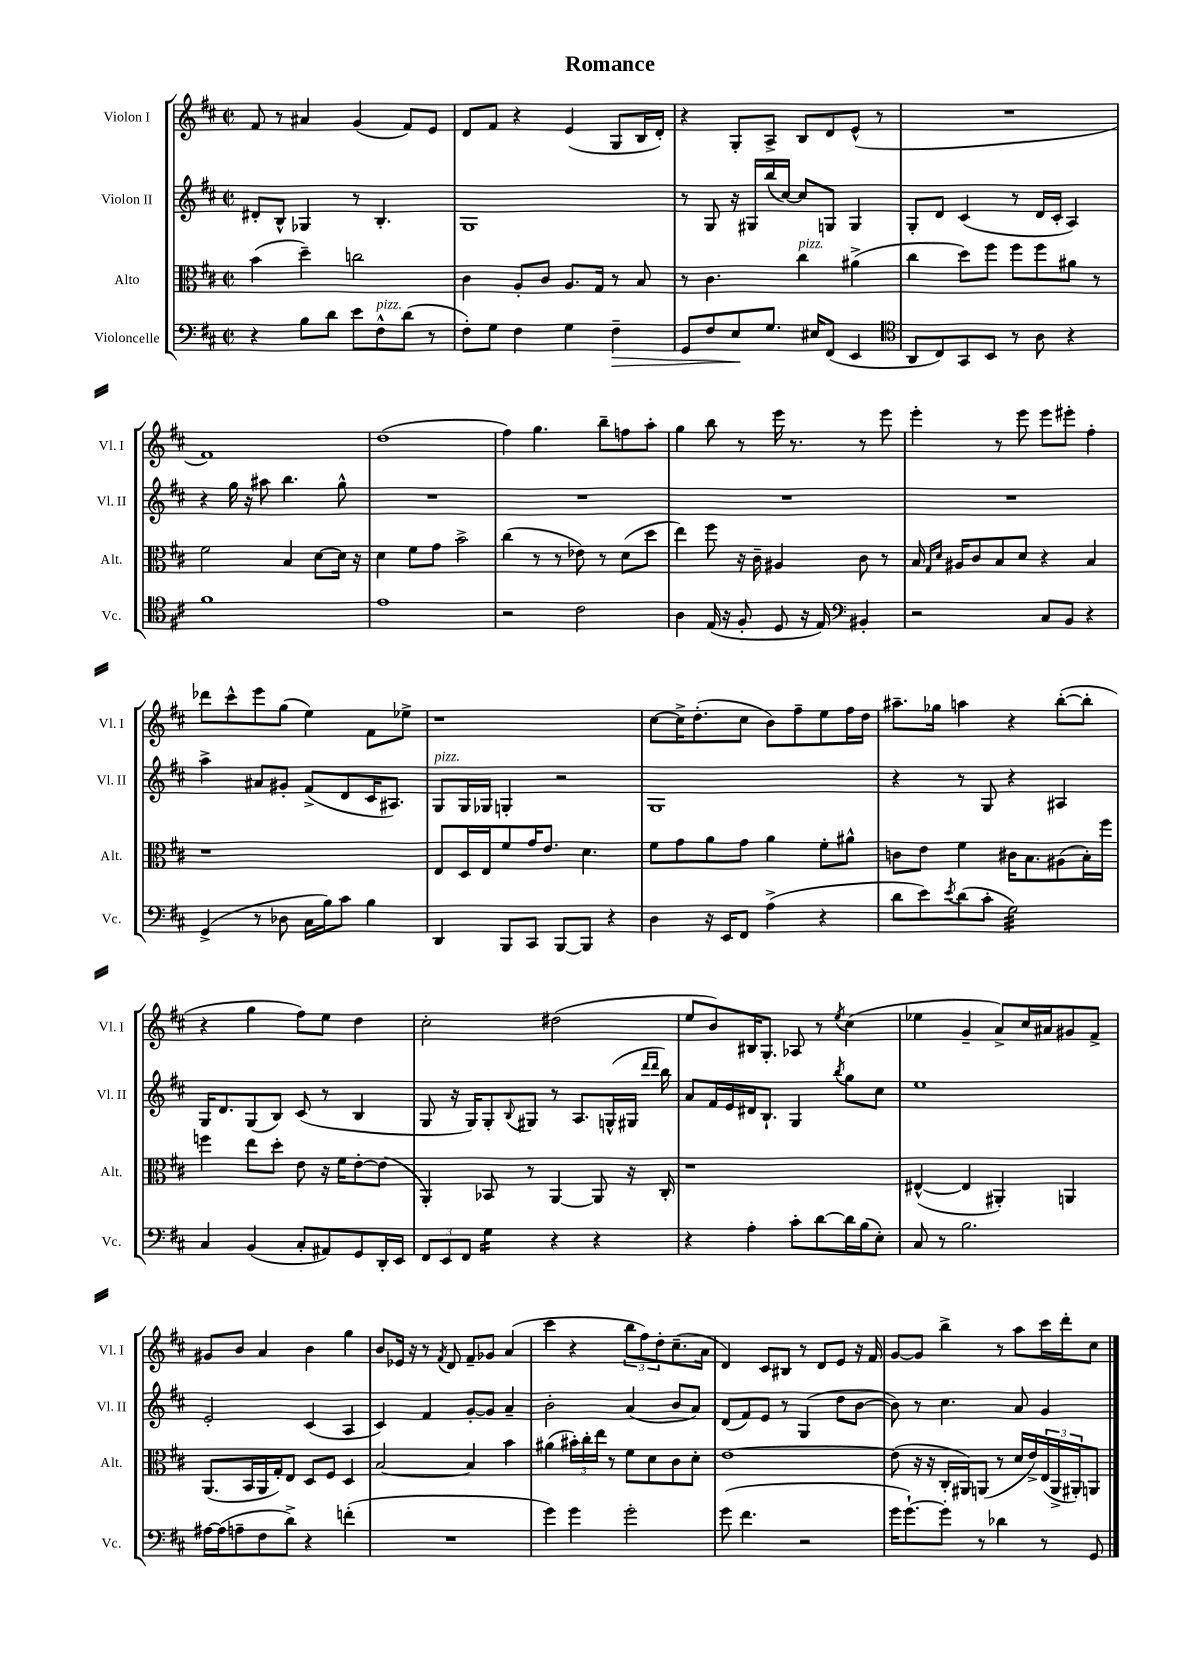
\header { title = "Romance" }
<<
\new StaffGroup <<
\new Staff = "s0" \with { instrumentName = "Violon I" shortInstrumentName = "Vl. I" } {
    \clef treble \key d \major \defaultTimeSignature \time 2/2
    fis'8 r8 ais'4 g'4( fis'8) e'8 |
    d'8 fis'8 r4 e'4( g8 b16 d'16-.) |
    r4 g8-. a8-> b8 d'8 e'8-^( r8 |
    R1 |
    fis'1) |
    d''1( |
    fis''4) g''4. b''8-- f''8 a''8-. |
    g''4 b''8 r8 e'''16 r8. r8 e'''8 |
    e'''4-. r8 e'''8 e'''8 eis'''8-. fis''4-. |
    des'''8 cis'''8-^ e'''8 g''8( e''4) fis'8 ees''8-> |
    r1 |
    cis''8~ cis''16-> d''8.-.( cis''8 b'8) fis''8-- e''8 fis''16 d''16 |
    ais''8.-- ges''16 a''4 r4 b''8~-.( b''8-. |
    r4 g''4 fis''8) e''8 d''4 |
    cis''2-. dis''2( |
    e''8 b'8) bis16 g8.-. aes8 r8 \acciaccatura { e''8 } cis''4( |
    ees''4 g'4-- a'8->) cis''16 ais'16 gis'8 fis'8-> |
    gis'8 b'8 a'4 b'4 g''4 |
    b'8 ees'16 r16 r8 \acciaccatura { fis'8 } d'8 fis'8-- ges'8 a'4( |
    cis'''4 r4 \tuplet 3/2 { b''8 fis''8) d''8-. } cis''8.--( a'16 |
    d'4) cis'8 bis8 r8 d'8 e'8 r16 fis'16 |
    g'8~ g'8 b''4-> r8 a''8 cis'''16 d'''16-. cis''8 \bar "|." |
}
\new Staff = "s1" \with { instrumentName = "Violon II" shortInstrumentName = "Vl. II" } {
    \clef treble \key d \major \defaultTimeSignature \time 2/2
    dis'8-. b8-^ ges4 r8 b4.-. |
    g1 |
    r8 g8 r16 gis16 b''16( cis''16~) cis''8 g8 g4 |
    g8-. d'8 cis'4( r8 d'16 cis'16-. a4) |
    r4 g''16 r16 ais''8 b''4. g''8-^ |
    R1 |
    R1 |
    R1 |
    R1 |
    a''4-> ais'8 gis'8-. fis'8->( d'8 cis'16 ais8.) |
    g8^\markup { \italic "pizz." } g16 ges16 g4-. r2 |
    g1 |
    r4 r8 g8 r4 ais4 |
    g16 d'8. g8( b8) cis'8( r8 b4 |
    g8 r16 g16) g8-. \appoggiatura { b8 } gis8 r8 a8. g16-^( gis16 \grace { d'''16 d'''16 } b''16) |
    a'8 fis'16 e'16 dis'16 b8.-! g4 \acciaccatura { b''8 } g''8 cis''8 |
    e''1 |
    e'2-. cis'4( a4 |
    cis'4) fis'4 g'8~-. g'8 a'4-- |
    b'2-. a'4( b'8 a'8) |
    d'8( fis'8) e'8 r8 g4( d''8 b'8~ |
    b'8) r8 cis''4. a'8 g'4 \bar "|." |
}
\new Staff = "s2" \with { instrumentName = "Alto" shortInstrumentName = "Alt." } {
    \clef alto \key d \major \defaultTimeSignature \time 2/2
    b'4( d''4--) c''2 |
    cis'4 a8-. cis'8 a8. g16 r8 b8 |
    r8 cis'4. cis''4^\markup { \italic "pizz." } ais'4->( |
    cis''4 d''8) fis''8 fis''8 fis''8 ais'8 r8 |
    fis'2 b4 d'8~ d'16 r16 |
    d'4 fis'8 g'8 b'2-> |
    cis''4( r8 r8 ees'8) r8 d'8( d''8 |
    e''4) fis''8 r16 cis'16-- ais4 cis'8 r8 |
    b16 \grace { g16 d'16 } ais16 cis'8 b8 d'8 r4 b4 |
    r1 |
    e8 d16 e16 fis'8 g'16 e'8. d'4. |
    fis'8 g'8 a'8 g'8 a'4 fis'8-. ais'8-^ |
    c'8 e'8 fis'4 cis'16 b8. ais8( b16-.) fis''16 |
    f''4 e''8 d''8-. e'8 r16 fis'16 e'8~-. e'8( |
    a,4-.) bes,8 r8 a,4~ a,8 r16 cis16-. |
    r1 |
    eis4~-^( eis4 ais,4-.) a,4 |
    a,8.( b,16 a,16 g16-.) e8 d8 fis8 d4 |
    b2~ b4 b'4 |
    ais'4( \tuplet 3/2 { bis'16-.) cis''16-. e''16 } r8 fis'8 d'8 cis'8 d'8-. |
    e'1~ |
    e'8( r16 r16 cis16-. ais,16) a,8( r8 d'16 e'16->) \tuplet 3/2 { e16( a,16-> ais,16-.) } a,8 \bar "|." |
}
\new Staff = "s3" \with { instrumentName = "Violoncelle" shortInstrumentName = "Vc." } {
    \clef bass \key d \major \defaultTimeSignature \time 2/2
    r4 b8 d'8 e'8 fis8-^^\markup { \italic "pizz." } d'8( r8 |
    fis8-.) g8 fis4 g4 fis4--\> |
    g,8 fis8 e8\! g8. eis16 fis,8( e,4 |
    \clef tenor a,8 cis8) g,8 b,8 r8 a8 r4 |
    fis'1 |
    e'1 |
    r2 cis'2 |
    a4 e16( r16 fis8-. d8 r16 e16) \clef bass bis,4-. |
    r2 cis8 b,8 r4 |
    g,4->( r8 des8 cis16 b16) cis'8 b4 |
    d,4 b,,8 cis,8 b,,8~ b,,8 r4 |
    d4 r16 e,16 fis,8 a4->( r4 |
    d'8 e'8) \acciaccatura { e'8 } d'8( cis'8-. g2:32) |
    cis4 b,4( cis8-. ais,8) g,8 d,16-. e,16 |
    \tuplet 3/2 { fis,8 e,8 fis,8 } g4:16 r4 r4 |
    r4 a4-. cis'8-. d'8~ d'16 b16( e8-.) |
    cis8 r8 b2. |
    ais16~ ais16( a8-- fis8 d'8->) r4 f'4-.( |
    R1 |
    g'4) g'4 g'2-. |
    g'8( fis'4. r2 |
    g'16 g'8.~-!) g'8-. r8 des'4 r8 g,8 \bar "|." |
}
>>
>>
\layout { \context { \Score \remove "Bar_number_engraver" } }
